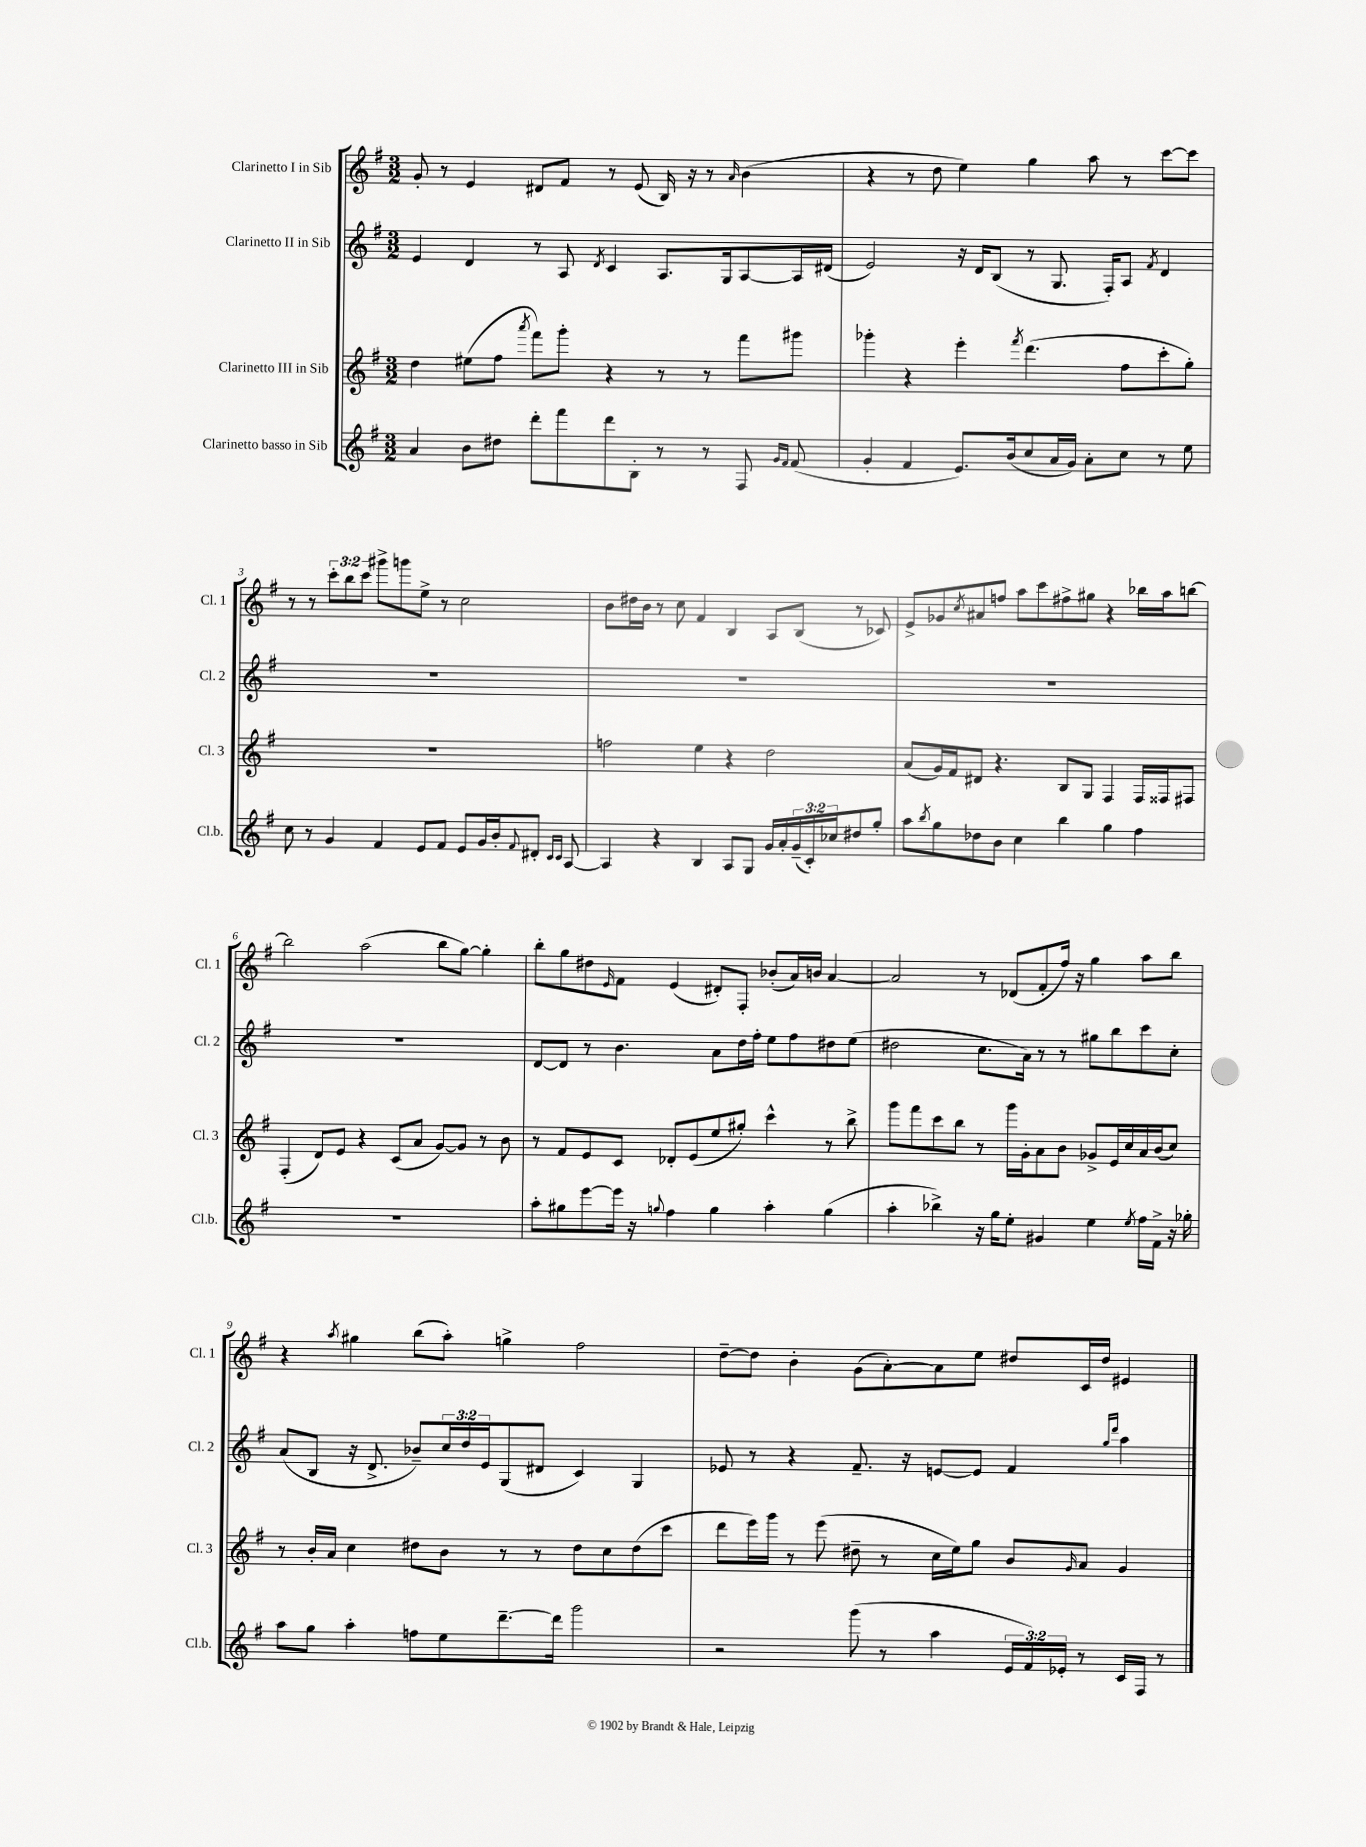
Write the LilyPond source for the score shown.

<<
\new StaffGroup <<
\new Staff = "s0" \with { instrumentName = "Clarinetto I in Sib" shortInstrumentName = "Cl. 1" } {
    \clef treble \key g \major \numericTimeSignature \time 3/2 \override Staff.TupletNumber.text = #tuplet-number::calc-fraction-text
    g'8-. r8 e'4 dis'8 fis'8 r8 e'8( b16) r16 r8 \grace { a'16 } b'4( |
    r4 r8 d''8 e''4) g''4 a''8 r8 c'''8~ c'''8 |
    r8 r8 \tuplet 3/2 { c'''8-. b''8 c'''8 } gis'''8-> g'''8 e''8-> r8 c''2 |
    b'8 dis''16 b'16 r8 c''8 fis'4 b4 a8 b8( r8 ces'8) |
    e'8-> ges'8 \acciaccatura { c''8 } ais'8 f''8 a''8 c'''8 fis''8-> gis''8 r4 bes''16 a''16 b''8~ |
    b''2 a''2( b''8 g''8~) g''4-. |
    b''8-. g''8 dis''8 \grace { e'16 } fis'8 e'4( dis'8-.) fis8-. bes'8-.( a'16) b'16 a'4~ |
    a'2 r8 des'8( fis'8-. fis''16) r16 g''4 a''8 b''8 |
    r4 \acciaccatura { a''8 } gis''4 b''8( a''8-.) g''4-> fis''2 |
    d''8~-- d''8 b'4-. g'8( a'8~-.) a'8 e''8 dis''8 c'16 dis''16 eis'4 \bar "|." |
}
\new Staff = "s1" \with { instrumentName = "Clarinetto II in Sib" shortInstrumentName = "Cl. 2" } {
    \clef treble \key g \major \numericTimeSignature \time 3/2 \override Staff.TupletNumber.text = #tuplet-number::calc-fraction-text
    e'4 d'4 r8 a8 \acciaccatura { d'8 } c'4 a8. g16 a8~ a16 dis'16( |
    e'2) r16 d'16 b8( r8 g8. fis16-.) a8 \acciaccatura { fis'8 } d'4 |
    R1. |
    R1. |
    R1. |
    R1. |
    d'8~ d'8 r8 b'4. a'8 d''16 fis''16-. e''8 fis''8 dis''8 e''8( |
    dis''2 c''8. a'16) r8 r8 gis''8 b''8 c'''8 c''8-. |
    a'8( b8 r16 d'8.-> bes'8--) \tuplet 3/2 { c''16 d''16 e'16 } g8( dis'8 c'4) g4 |
    ees'8 r8 r4 fis'8.-- r16 e'8~ e'8 fis'4 \grace { g''16 d'''16 } a''4 \bar "|." |
}
\new Staff = "s2" \with { instrumentName = "Clarinetto III in Sib" shortInstrumentName = "Cl. 3" } {
    \clef treble \key g \major \numericTimeSignature \time 3/2
    d''4 eis''8( fis''8 \acciaccatura { a'''8 } fis'''8) g'''8-. r4 r8 r8 fis'''8 gis'''8 |
    ges'''4-. r4 e'''4-. \acciaccatura { fis'''8 } d'''4.( fis''8 c'''8-. g''8-.) |
    R1. |
    f''2 e''4 r4 d''2 |
    a'8( g'16) fis'16 dis'8 r4. b8 g8 fis4 fis16 fisis16 fis8 |
    fis4-.( d'8) e'8 r4 c'8( a'8 g'8~) g'8 r8 b'8 |
    r8 fis'8 e'8 c'8 des'8-. e'8( e''8 gis''8-.) c'''4-^ r8 b''8-> |
    g'''8 fis'''8 c'''8 b''8 r8 g'''16 g'16-. a'8 b'8 ges'8-> e'16 c''16 a'16 b'16( c''8) |
    r8 b'16-. a'16 c''4 dis''8 b'8 r8 r8 dis''8 c''8 dis''8( c'''8 |
    d'''8 e'''16) g'''16 r8 e'''8( dis''8-- r8 c''16 e''16) g''8 b'8 \grace { g'16 } a'8 g'4 \bar "|." |
}
\new Staff = "s3" \with { instrumentName = "Clarinetto basso in Sib" shortInstrumentName = "Cl.b." } {
    \clef treble \key g \major \numericTimeSignature \time 3/2 \override Staff.TupletNumber.text = #tuplet-number::calc-fraction-text
    a'4 b'8 dis''8 d'''8-. fis'''8 d'''8 b8-. r8 r8 fis8 \grace { g'16 fis'16 } fis'8( |
    g'4-. fis'4 e'8.) b'16( c''8 a'16 g'16) a'8-. c''8 r8 e''8 |
    c''8 r8 g'4 fis'4 e'8 fis'8 e'8 g'16 b'16-. \appoggiatura { fis'8 } dis'8-. \grace { c'16 c'16 } a8~ |
    a4 r4 b4 a8 g8 g'16 a'16-. \tuplet 3/2 { g'16--( c'16-.) ces''16 } dis''8 g''8-. |
    a''8 \acciaccatura { b''8 } g''8 des''8 b'8 c''4 b''4 g''4 fis''4 |
    R1. |
    a''8-. gis''8 e'''8~ e'''16 r16 \appoggiatura { g''8 } fis''4 g''4 a''4-. g''4( |
    a''4-. bes''4->) r16 g''16 e''8-. gis'4 e''4 \acciaccatura { e''8 } fis''16 fis'16-> r16 ges''16-. |
    a''8 g''8 a''4-. f''8 e''8 d'''8.~-- d'''16 g'''2 |
    r2 g'''8( r8 a''4 \tuplet 3/2 { e'16 fis'16) ees'16-. } r8 c'16 fis16 r8 \bar "|." |
}
>>
>>
